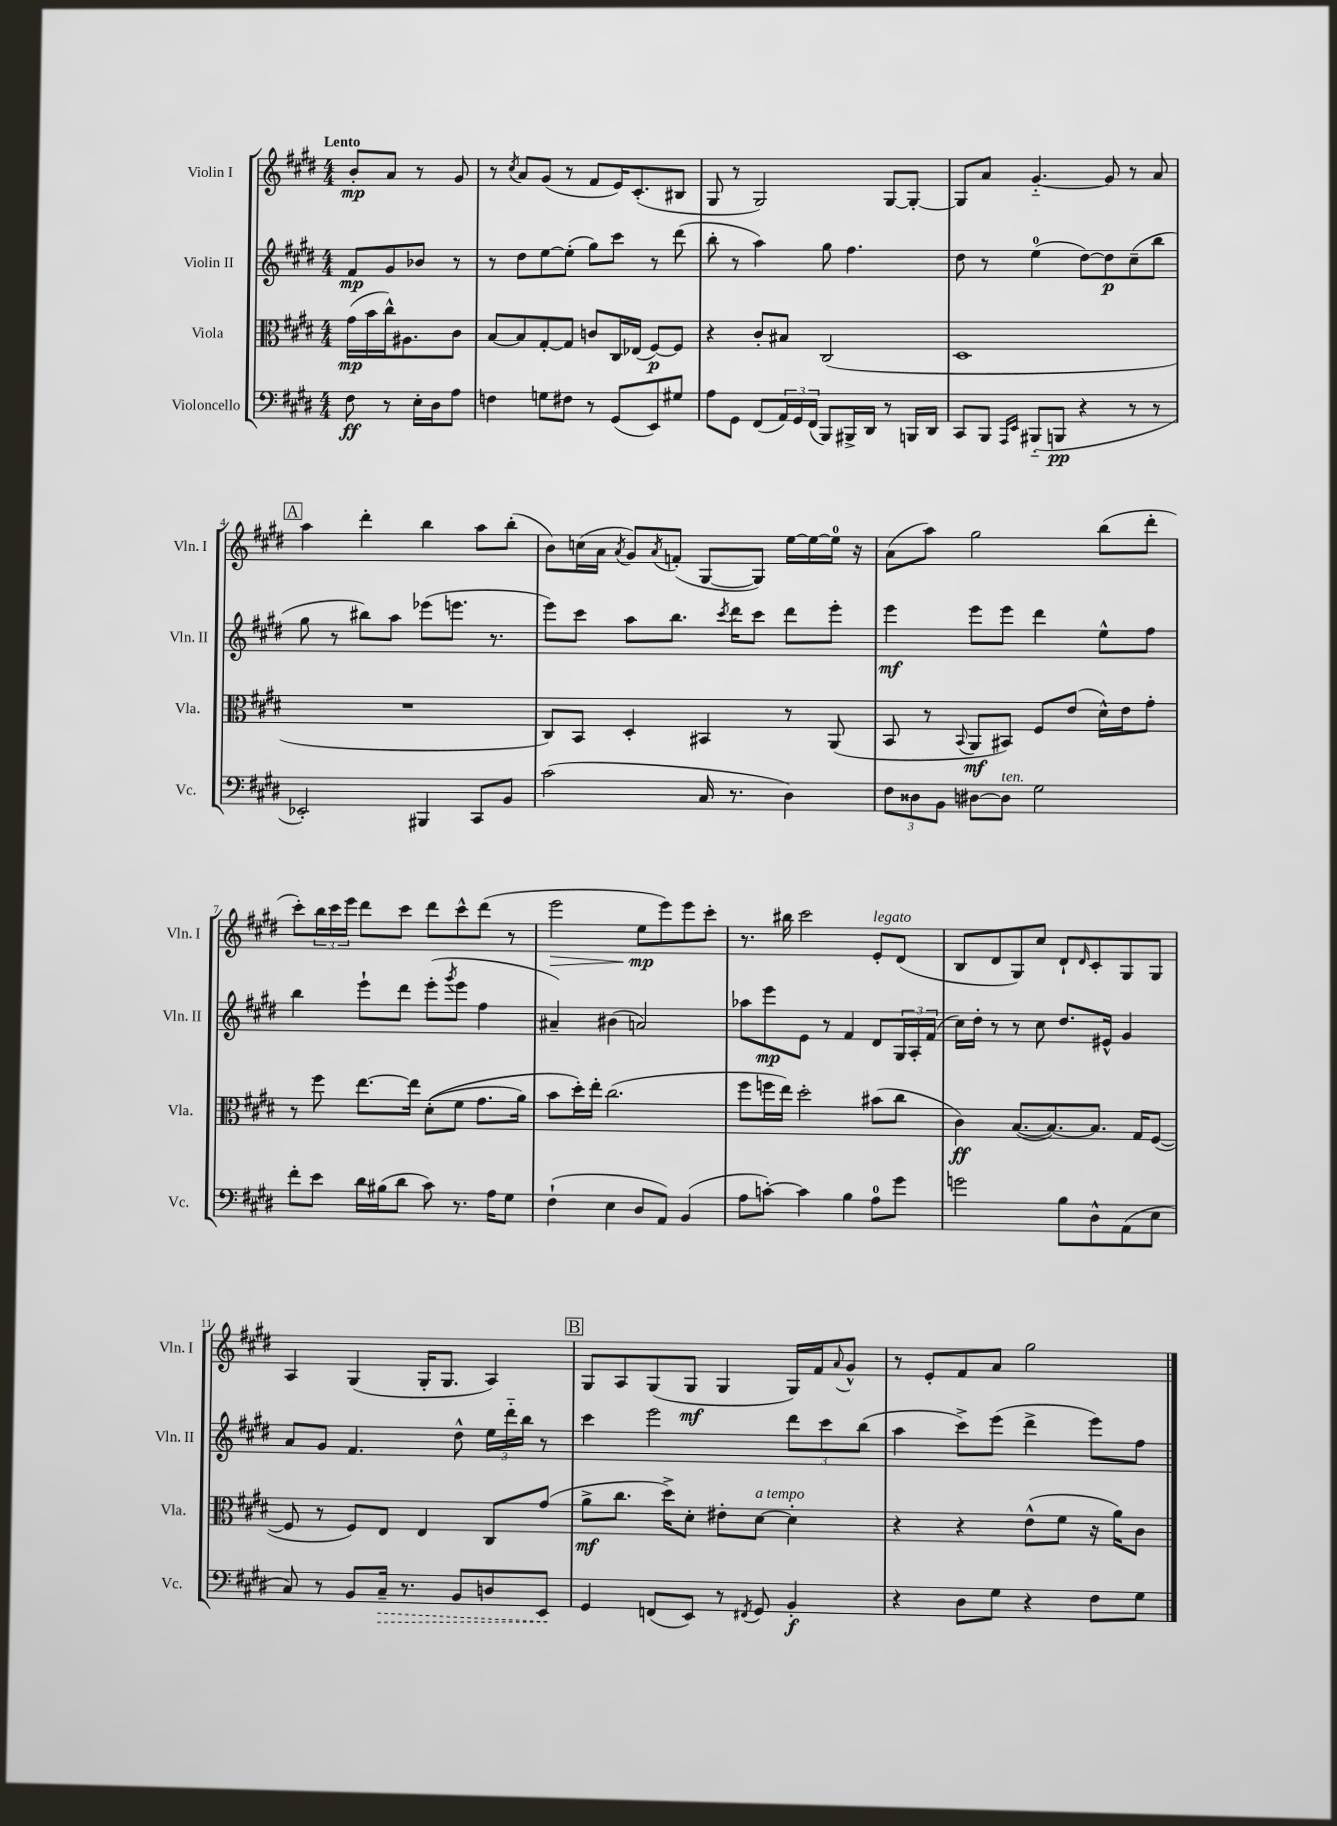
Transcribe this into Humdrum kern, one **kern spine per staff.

**kern	**kern	**kern	**kern
*staff4	*staff3	*staff2	*staff1
*clefF4	*clefC3	*clefG2	*clefG2
*k[f#c#g#d#]	*k[f#c#g#d#]	*k[f#c#g#d#]	*k[f#c#g#d#]
*M4/4	*M4/4	*M4/4	*M4/4
8F#\	(16g#\LL	8f#/L	8b'/L
.	16b\	.	.
8r	16cc#^^\J)	8g#/	8a/J
.	8.A#\	.	.
16E'\LL	.	8b-/J	8r
16D#\J	.	.	.
8A\J	8c#\J	8r	8g#/
=	=	=	=
4F\	[8B/L	8r	8r
.	.	.	8qcc#/
.	8B/]	8dd#\L	8a/L
8G\L	[8G#'/	[8ee\	(8g#/J
8F#\J	8G#/]J	(8ee'\]J	8r
8r	8c/L	8gg#\L)	8f#/L
(8GG#/L	16C#/L	8ccc#\J	16e/K)
.	(16E-/JJ	.	(8.c#'/
8EE/)	[8F#/L)	8r	.
8G#/J	8F#/]J	(8ddd#\	8B#/J
=	=	=	=
8A\L	4r	8bb'\	8G#/
8GG#\J	.	8r	8r
(8FF#/L	8c#'/L	4aa\)	2G#/)
24AA/L)	8B#/J	.	.
24GG#/	.	.	.
(24FF#/JJ	.	.	.
8BBB/L)	(2C#/	8gg#\	.
16BBB#^/L	.	4.ff#\	.
16DD#/JJ	.	.	.
8r	.	.	[8G#/L
16BBB/LL	.	.	8G#'/_J
16DD#/JJ	.	.	.
=	=	=	=
8CC#/L	1D#	8dd#\	8G#/]L
8BBB/J	.	8r	8a/J
16qqAAA/LL	.	.	.
16qqEE/JJ	.	.	.
(8BBB#'~/L	.	(4ee\	[4.g#'~/
8BBB/J	.	.	.
4r	.	[8dd#\L)	.
.	.	8dd#\]	8g#/]
8r	.	(8cc#~\	8r
8r	.	8bb\J	8a/
=	=	=	=
2EE-'/)	1r	8gg#\	4aa\
.	.	8r	.
.	.	8bb#\L)	4ddd#'\
.	.	8aa\J	.
4BBB#/	.	(8eee-\L	4bb\
.	.	8.eee\J	.
8CC#/L	.	.	8aa\L
.	.	8.r	.
8BB/J	.	.	(8bb'\J
=	=	=	=
(2c#\	8C#/L)	8eee\L)	8b\L)
.	8BB/J	8ccc#\J	(16cc\L
.	.	.	16a\JJ
.	.	.	8qa/
.	4D#'/	8aa\L	8g#/L)
.	.	.	8qa/
.	.	8.bb\J	(8f'/J
16C#/	4BB#/	.	[8G#/L
.	.	8qccc#/	.
8.r	.	16ddd#\LK	.
.	.	8ccc#\J	8G#/]J)
4D#\)	8r	8ddd#\L	[16ee\LL
.	.	.	16ee\_
.	(8AA/	8eee'\J	16ee\]JJ
.	.	.	16r
=	=	=	=
12F#\L	8BB/	4eee\	(8a\L
12D##\	.	.	.
.	8r	.	8aa\J)
12BB\J	.	.	.
.	8qqBB/	.	.
[8D#\L	8AA/L	8eee\L	2gg#\
8D#\]J	8BB#/J)	8eee\J	.
2G#\	8F#/L	4ddd#\	.
.	(8e/J	.	.
.	16d#^^\LL)	8ee^^\L	(8bb\L
.	16e\J	.	.
.	8g#'\J	8ff#\J	8ddd#'\J
=	=	=	=
8f#'\L	8r	4bb\	8ccc#'\L)
8e\J	8ff#\	.	24bb\L
.	.	.	24ccc#\
.	.	.	24eee\JJ
16d#\LL	[8.ee\L	8eee`\L	8ddd#\L
(16B#\J	.	.	.
8d#\J	.	8ddd#\J	8ccc#\J
.	16ee\]Jk	.	.
8c#\)	&((8d#'\L	(8eee'\L	8ddd#\L
.	.	8qggg#/	.
8.r	8f#\J	8eee\J	8ccc#^^\
.	8.g#\L	4ff#\	(8ddd#\J
16A\LK	.	.	.
8G#\J	.	.	8r
.	16a\Jk)	.	.
=	=	=	=
(4F#`\	8b\L	4a#~/)	2eee\
.	16dd#'\L&)	.	.
.	16ee'\JJ	.	.
4E\	(2.cc#\	(4b#\	.
8D#/L	.	2a/)	8ee\L
8AA/J)	.	.	8eee\)
(4BB/	.	.	8eee\
.	.	.	8ccc#'\J
=	=	=	=
8A\L	8ff#\L	8aa-\L	8.r
[8c'\J)	16ff\L	8eee\	.
.	16ee\JJ)	.	16bb#\
4c\]	2dd#'\	8e\J	2ccc#\
.	.	8r	.
4B\	.	4f#/	.
8A\L	(8b#\L	8d#/L	8e'/L
8g#\J	8cc#\J	24G#/L	(8d#/J
.	.	24A'/	.
.	.	(24f#/JJ	.
=	=	=	=
2g\	4c#\)	16cc#\LL)	8B/L
.	.	16dd#'\JJ	.
.	.	8r	8d#/
.	([8.B/L	8r	8G#/)
.	.	8cc#\	8cc#/J
.	8.B/_)	.	.
8B\L	.	8.dd#/L	8d#`/L
.	.	.	16qqd#/
8D#^^\	8.B/]J	.	8c#'/
.	.	16e#^^/Jk	.
(8AA\	.	4g#/	8G#/
.	16G#/LK	.	.
8E\J	([8F#/J	.	8G#/J
=	=	=	=
8C#/)	8F#/]	8a/L	4A/
8r	8r	8g#/J	.
8BB/L	8F#/L)	4.f#/	(4G#/
16C#~/Jk	8E/J	.	.
8.r	.	.	.
.	4E/	.	16G#'/LK
.	.	.	8.G#/J
8BB/L	.	8dd#^^\	.
8D/	8C#/L	24ee\LL	4A/)
.	.	24ddd#'~\	.
.	.	24bb\JJ	.
8EE/J	(8g#/J	8r	.
=	=	=	=
4GG#/	8a^\L	4ccc#\	8G#/L
.	8.cc#\J	.	8A/
(8FF/L	.	2eee\	(8G#/
.	16dd#^\LK)	.	.
8EE/J)	8d#'\J	.	8G#/J
8r	8e#'\L	.	4G#/
8qFF#/	.	.	.
8GG#/	[8d#\J	.	.
4BB'/	4d#'\]	12ddd#\L	16G#/LL)
.	.	.	16f#/J
.	.	12ccc#\	.
.	.	.	8qqa/
.	.	.	8g#^^/J
.	.	(12bb\J	.
=	=	=	=
4r	4r	4aa\	8r
.	.	.	8e'/L
8D#\L	4r	8ccc#^\L)	8f#/
8G#\J	.	(8eee\J	8a/J
4r	(8e^^\L	4ddd#^\	2gg#\
.	8f#\J	.	.
8F#\L	16r	8eee\L)	.
.	16a\LK)	.	.
8G#\J	8c#\J	8ff#\J	.
==	==	==	==
*-	*-	*-	*-
